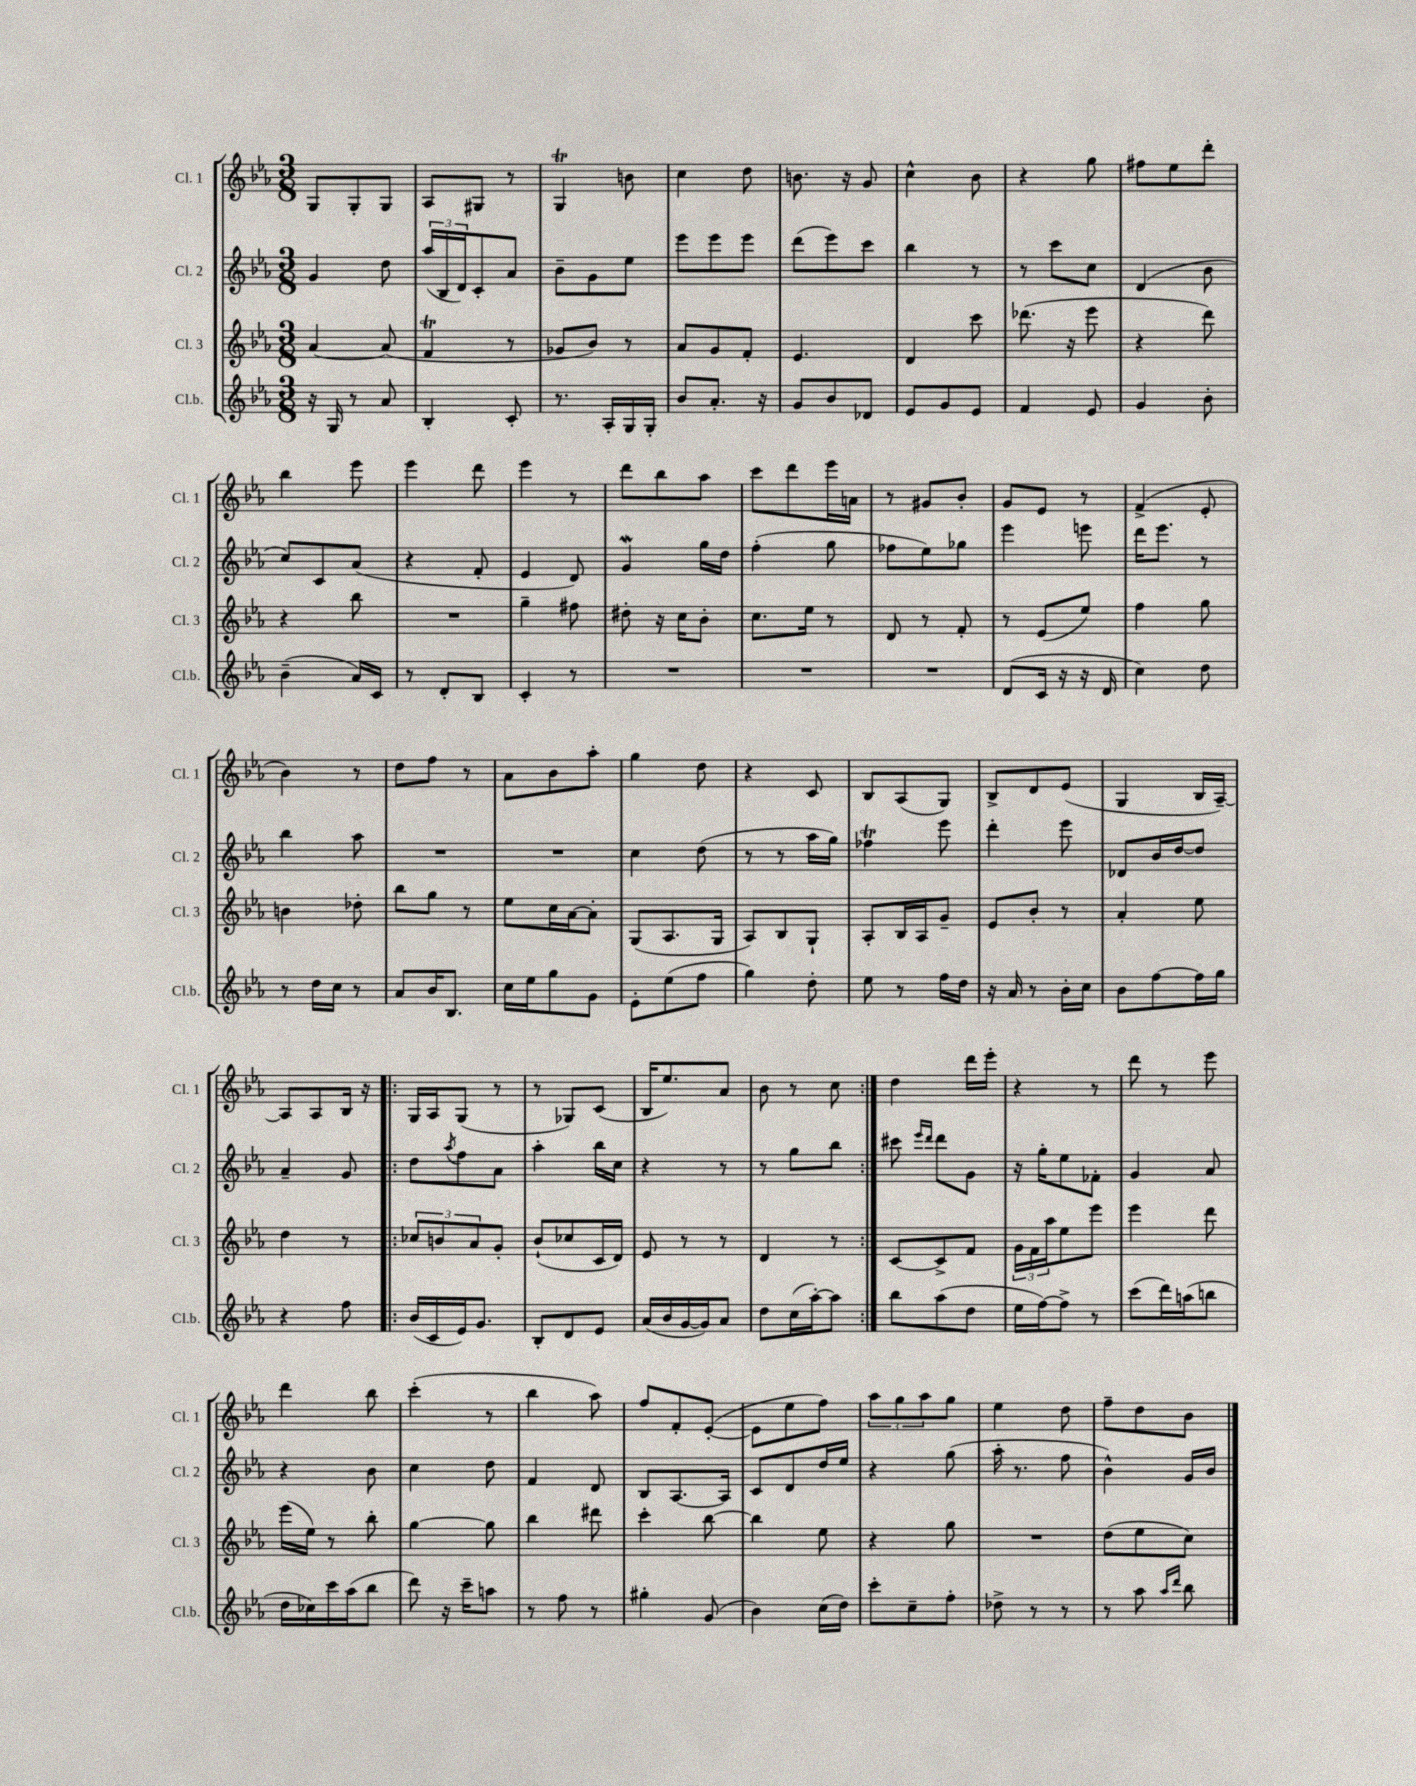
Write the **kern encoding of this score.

**kern	**kern	**kern	**kern
*staff4	*staff3	*staff2	*staff1
*clefG2	*clefG2	*clefG2	*clefG2
*k[b-e-a-]	*k[b-e-a-]	*k[b-e-a-]	*k[b-e-a-]
*M3/8	*M3/8	*M3/8	*M3/8
16r	[4a-/	4g/	8G/L
16G/	.	.	.
8r	.	.	8G'/
8a-/	(8a-/]	8dd\	8G/J
=	=	=	=
4B-'/	4f/	(24aa-/LL	8A-/L
.	.	24B-/	.
.	.	24d/J)	.
.	.	8c'/	8G#/J
8c'/	8r	8a-/J	8r
=	=	=	=
8.r	8g-/L	8b-~\L	4G/
.	8b-/J)	8g\	.
16A-'/LL	.	.	.
16G/	8r	8ee-\J	8b\
16G'/JJ	.	.	.
=	=	=	=
8b-/L	8a-/L	8eee-\L	4cc\
8.a-'/J	8g/	8eee-\	.
.	8f'/J	8eee-\J	8dd\
16r	.	.	.
=	=	=	=
8g/L	4.e-/	(8ddd\L	8.b\
8b-/	.	8eee-\)	.
.	.	.	16r
8d-/J	.	8ccc\J	8g/
=	=	=	=
8e-/L	4d/	4bb-\	4cc^^\
8g/	.	.	.
8e-/J	8ccc\	8r	8b-\
=	=	=	=
4f/	(8.ddd-\	8r	4r
.	.	8ccc\L	.
.	16r	.	.
8e-/	8eee-\	8cc\J	8gg\
=	=	=	=
4g/	4r	(4d/	8ff#\L
.	.	.	8ee-\
8b-'\	8ddd\)	8b-\	8ddd'\J
=	=	=	=
(4b-~\	4r	8cc/L)	4bb-\
.	.	8c/	.
16a-/LL)	8bb-\	(8a-/J	8eee-\
16c/JJ	.	.	.
=	=	=	=
8r	4.r	4r	4eee-\
8d'/L	.	.	.
8B-/J	.	8f'/	8ddd\
=	=	=	=
4c'/	4gg~\	4e-/	4eee-\
8r	8ff#\	8d/)	8r
=	=	=	=
4.r	8dd#'\	4g/	8ddd\L
.	16r	.	8bb-\
.	16cc\LK	.	.
.	8b-'\J	16gg\LL	8aa-\J
.	.	16dd\JJ	.
=	=	=	=
4.r	8.cc\L	(4ff'\	8ccc\L
.	.	.	8ddd\
.	16ee-\Jk	.	.
.	8r	8gg\	16eee-\L
.	.	.	16a\JJ
=	=	=	=
4.r	8d/	8ff-\L	8r
.	8r	8ee-\)	8g#/L
.	8f'/	8gg-\J	8b-'/J
=	=	=	=
(8d/L	8r	4eee-\	8g/L
16c/Jk	(8e-/L	.	8e-/J
16r	.	.	.
16r	8ee-/J)	8eee\	8r
16d/	.	.	.
=	=	=	=
4cc\)	4ff\	16ddd\LK	(4f^/
.	.	8.eee-\J	.
8dd\	8gg\	8r	8e-'/
=	=	=	=
8r	4b\	4bb-\	4b-\)
16dd\LL	.	.	.
16cc\JJ	.	.	.
8r	8dd-'\	8aa-\	8r
=	=	=	=
8a-/L	8bb-\L	4.r	8dd\L
16b-/K	8gg\J	.	8ff\J
8.B-/J	.	.	.
.	8r	.	8r
=	=	=	=
16cc\LL	8ee-\L	4.r	8a-\L
16ee-\J	.	.	.
8gg\	16cc\L	.	8b-\
.	[16a-\J	.	.
8g\J	8a-'\]J	.	8aa-'\J
=	=	=	=
8e-'\L	(8G/L	4cc\	4gg\
(8ee-\	8.A-/	.	.
8ff\J	.	(8dd\	8dd\
.	16G/Jk	.	.
=	=	=	=
4gg\)	8A-/L)	8r	4r
.	8B-/	8r	.
8dd'\	8G`/J	16aa-\LL	8c/
.	.	16gg\JJ)	.
=	=	=	=
8ee-\	8A-'/L	4ff-\	8B-/L
8r	16B-/L	.	(8A-/
.	16A-/J	.	.
16ff\LL	8g~/J	8eee-\	8G/J)
16dd\JJ	.	.	.
=	=	=	=
16r	8e-/L	4ddd'\	8B-^/L
16a-/	.	.	.
8r	8b-'/J	.	8d/
16b-'\LL	8r	8eee-\	(8e-/J
16cc\JJ	.	.	.
=	=	=	=
8b-\L	4a-'/	8d-/L	4G/
[8ff\	.	16b-/L	.
.	.	[16dd/J	.
16ff\]L	8ee-\	8dd/]J	16B-/LL
16gg\JJ	.	.	[16A-~/JJ)
=	=	=	=
4r	4dd\	4a-~/	8A-/]L
.	.	.	8A-/
8ff\	8r	8g/	16B-/Jk
.	.	.	16r
=!|:	=!|:	=!|:	=!|:
(16b-/LL	12cc-/L	8dd\L	16G/LL
16c/	.	.	16A-/J
.	12b/	.	.
.	.	8qaa-/	.
16e-/J)	.	8ff\	(8G/J
.	12a-/	.	.
8.g/J	.	.	.
.	8g'/J	8a-\J	8r
=	=	=	=
8B-'/L	(8b-`/L	4aa-'\	8r
8d/	8cc-/	.	8G-/L)
8e-/J	16c/L	16bb-\LL	(8c/J
.	16d/JJ)	16cc\JJ	.
=	=	=	=
(16a-/LL	8e-/	4r	16B-/LK
16b-/	.	.	8.ee-/)
[16g/	8r	.	.
16g/]J)	.	.	.
8a-/J	8r	8r	8a-/J
=	=	=	=
8dd\L	4d/	8r	8b-\
(16cc\L	.	8gg\L	8r
[16aa-'\J)	.	.	.
8aa-\]J	8r	8bb-\J	8cc\
=:|!	=:|!	=:|!	=:|!
8bb-\L	[8c/L	8ccc#\	4dd\
.	.	16qqeee-/LL	.
.	.	16qqddd/JJ	.
(8aa-\	8c^/]	8ddd\L	.
8dd\J	8f/J	8g\J	16ddd\LL
.	.	.	16eee-'\JJ
=	=	=	=
16ee-\LL	24g\LL	16r	4r
.	24f\	.	.
[16ff\J)	.	16gg'\LK	.
.	24aa-\J	.	.
8ff^\]J	8ee-\	8ee-\	.
8r	8eee-\J	8f-'\J	8r
=	=	=	=
(8ccc\L	4eee-\	4g/	8ddd\
16ddd\L)	.	.	8r
(16aa\J	.	.	.
8bb\J	8ddd\	8a-/	8eee-\
=	=	=	=
16dd\LL	(16eee-\LL	4r	4ddd\
16cc-\)	16ee-\JJ)	.	.
16ccc\	8r	.	.
(16aa-\J	.	.	.
8bb-\J	8bb-'\	8b-\	8bb-\
=	=	=	=
8ddd\)	[4gg\	4cc\	(4ccc'\
16r	.	.	.
16ccc~\LK	.	.	.
8aa\J	8gg\]	8dd\	8r
=	=	=	=
8r	4bb-\	4f/	4bb-\
8ff\	.	.	.
8r	8ddd#\	8d/	8aa-\)
=	=	=	=
4gg#'\	4ccc'\	8B-/L	8ff/L
.	.	[8.A-/	8f'/
(8g/	[8bb-\	.	([8e-'/J
.	.	16A-/]Jk	.
=	=	=	=
4b-\)	4bb-\]	8c/L	8e-\]L
.	.	8d/	8ee-\
(16cc\LL	8ee-\	16dd/L	8ff\J)
16dd\JJ)	.	16ee-/JJ	.
=	=	=	=
8ccc'\L	4r	4r	12aa-\L
.	.	.	12gg\
8cc~\	.	.	.
.	.	.	12aa-\
8ff'\J	8gg\	(8gg\	8gg\J
=	=	=	=
8dd-^\	4.r	16aa-'\	4ee-\
.	.	8.r	.
8r	.	.	.
8r	.	8ff\	8dd\
=	=	=	=
8r	(8dd\L	4b-^^\)	8ff~\L
8aa-\	8ee-\	.	8dd\
16qqaa-/LL	.	.	.
16qqddd/JJ	.	.	.
8bb-\	8cc\J)	16g/LL	8b-\J
.	.	16b-/JJ	.
==	==	==	==
*-	*-	*-	*-
